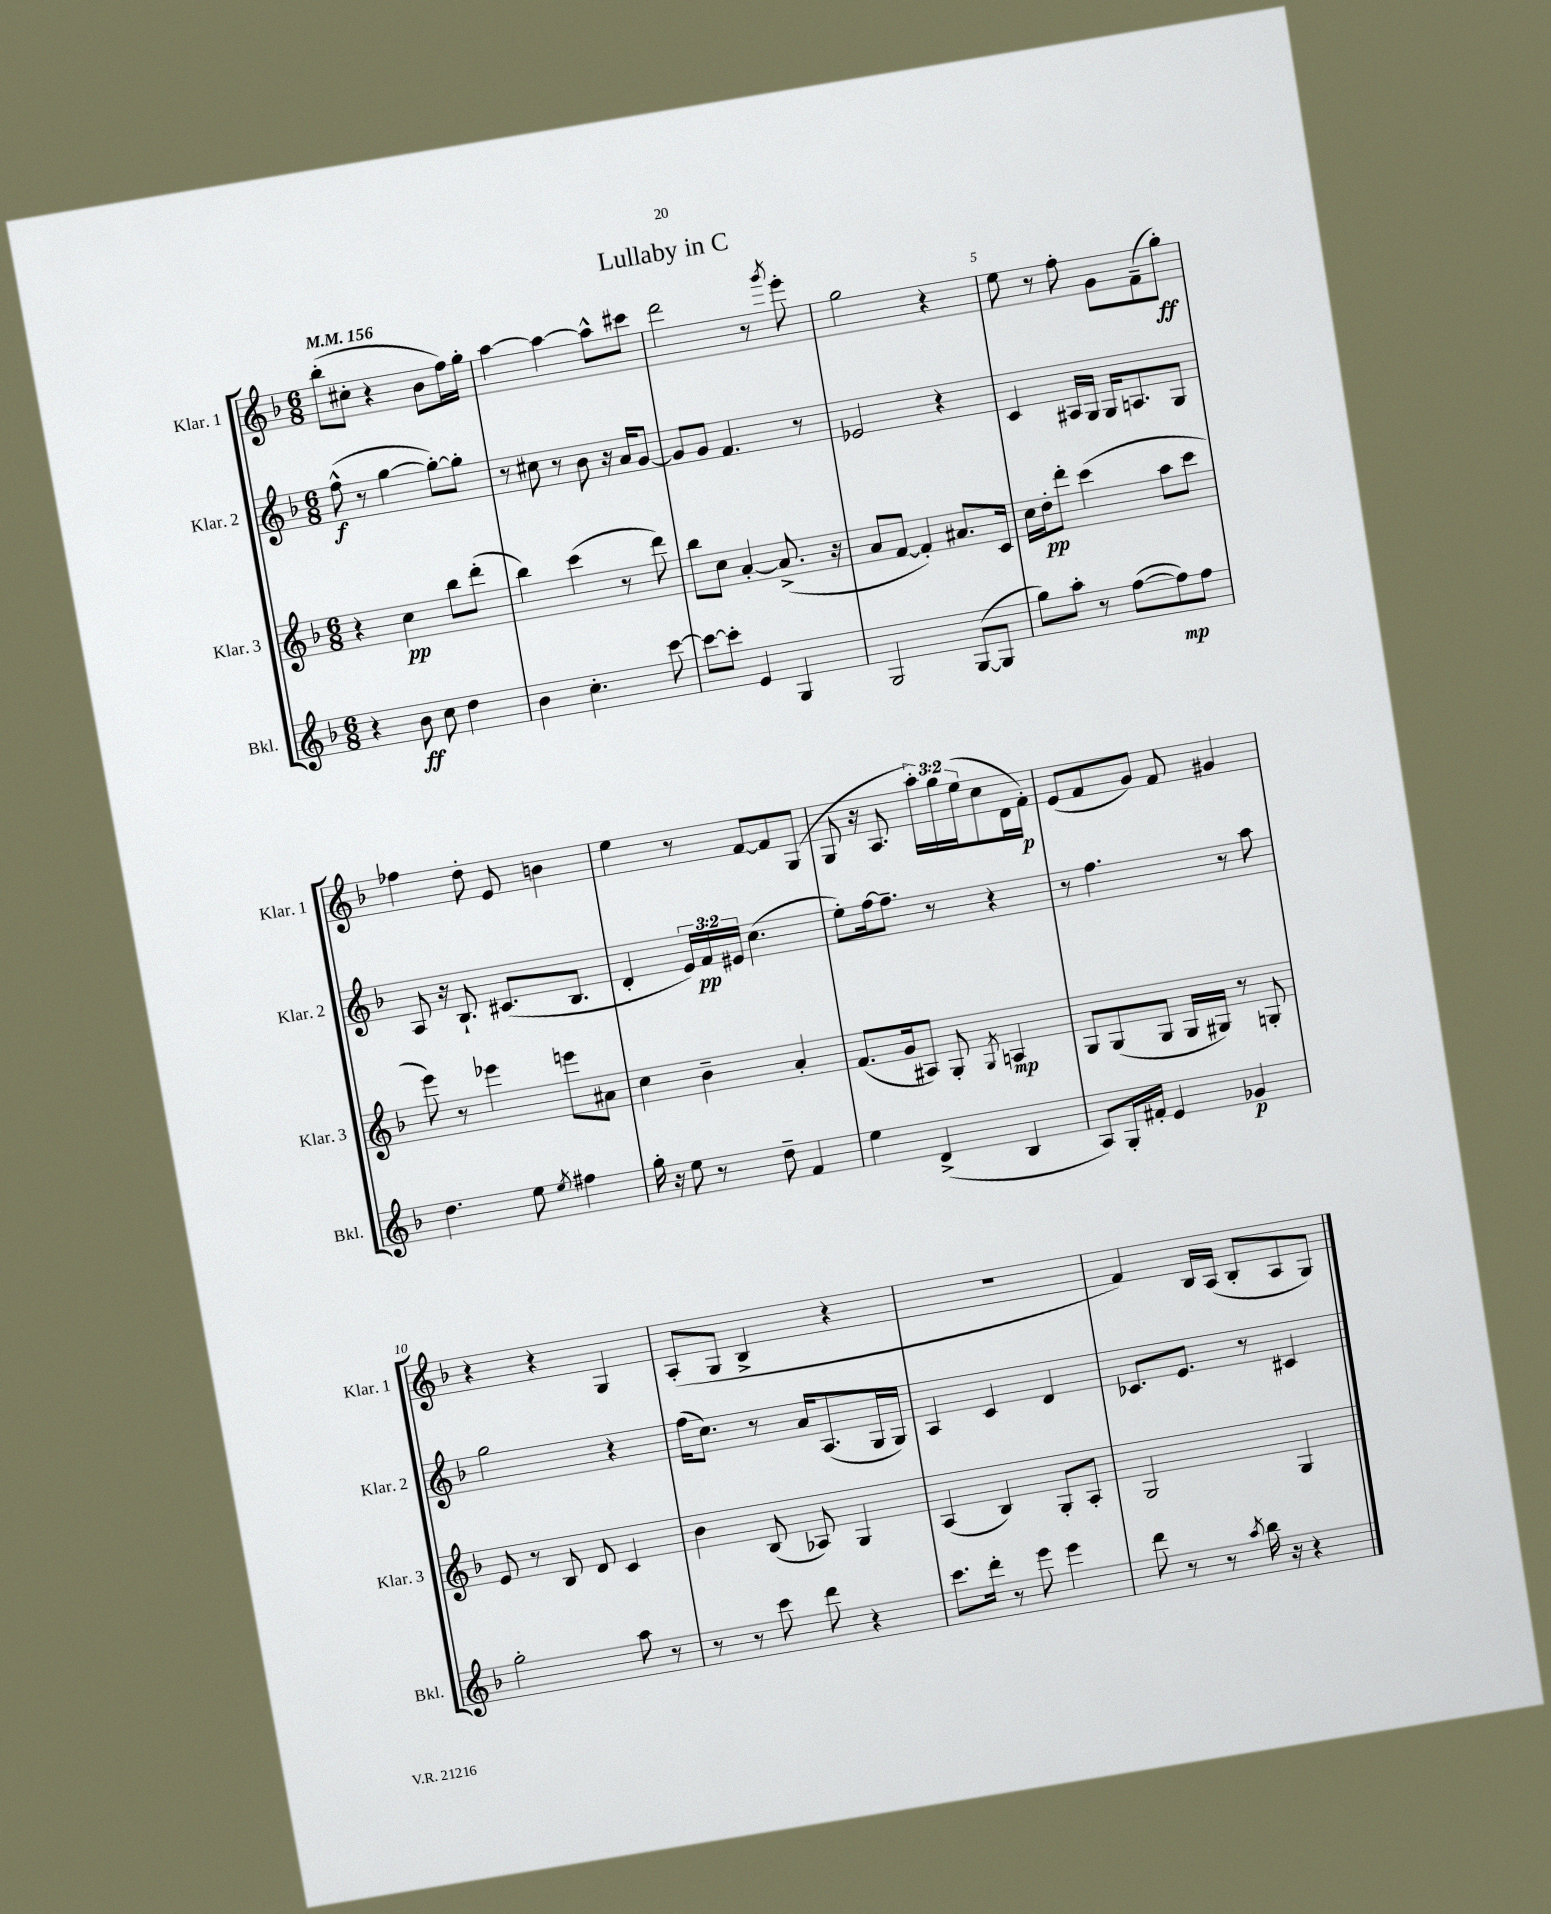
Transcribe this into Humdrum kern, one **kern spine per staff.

**kern	**dynam	**kern	**dynam	**kern	**dynam	**kern	**dynam
*part4	*part4	*part3	*part3	*part2	*part2	*part1	*part1
*staff4	*staff4	*staff3	*staff3	*staff2	*staff2	*staff1	*staff1
*I"Bkl.	*	*I"Klar. 3	*	*I"Klar. 2	*	*I"Klar. 1	*
*I'Bkl.	*	*I'Klar. 3	*	*I'Klar. 2	*	*I'Klar. 1	*
*clefG2	*	*clefG2	*	*clefG2	*	*clefG2	*
*k[b-]	*	*k[b-]	*	*k[b-]	*	*k[b-]	*
*M6/8	*	*M6/8	*	*M6/8	*	*M6/8	*
*MM156	*	*MM156	*	*MM156	*	*MM156	*
=1	=1	=1	=1	=1	=1	=1	=1
4r	.	4r	.	(8ff^^\	f	(8bb-'\L	.
.	.	.	.	8r	.	8cc#X'\J	.
8b-\	ff	4cc\	pp	[4gg\	.	4r	.
8cc\	.	.	.	.	.	.	.
4dd\	.	8bb-\L	.	8gg'\L_)	.	8b-\L	.
.	.	(8ddd'\J	.	8gg'\J]	.	16ff\L)	.
.	.	.	.	.	.	16gg'\JJ	.
=2	=2	=2	=2	=2	=2	=2	=2
4b-\	.	4bb-\)	.	8r	.	[4aa\	.
.	.	.	.	8cc#X\	.	.	.
4.cc'\	.	(4ccc\	.	8r	.	4aa\_	.
.	.	.	.	8b-\	.	.	.
.	.	8r	.	16r	.	8aa^^\L]	.
.	.	.	.	16a/KL	.	.	.
[8ccc\	.	8ddd\)	.	[8g/J	.	8ccc#X\J	.
=3	=3	=3	=3	=3	=3	=3	=3
8ccc\L_	.	8bb-\L	.	8g/L]	.	2ddd\	.
8ccc'\J]	.	8cc\J	.	8g/J	.	.	.
4e/	.	[4a'/	.	4.f/	.	.	.
4G/	.	(8.a^/]	.	.	.	8r	.
.	.	.	.	.	.	8qggg/	.
.	.	.	.	8r	.	8eee'\	.
.	.	16r	.	.	.	.	.
=4	=4	=4	=4	=4	=4	=4	=4
2G/	.	8a/L	.	2e-X/	.	2gg\	.
.	.	[8f/J	.	.	.	.	.
.	.	4f'/])	.	.	.	.	.
([8G/L	.	8.a#X/L	.	4r	.	4r	.
8G/J]	.	.	.	.	.	.	.
.	.	16c/Jk	.	.	.	.	.
=5	=5	=5	=5	=5	=5	=5	=5
8gg\L)	.	16cc\LL	.	4c/	.	8ee\	.
.	.	16dd'\J	pp	.	.	.	.
8aa'\J	.	8ddd'\J	.	.	.	8r	.
8r	.	(4ccc\	.	16A#X/LL	.	8ff'\	.
.	.	.	.	16G/JJ	.	.	.
([8ff\L	.	.	.	16G/KL	.	8g\L	.
.	.	.	.	8.An/	.	.	.
8ff\])	mp	8aa\L	.	.	.	(8f~\	.
8ff\J	.	8ccc\J	.	8G/J	.	8gg'\J)	ff
!!LO:LB:g=z
=6	=6	=6	=6	=6	=6	=6	=6
4.dd\	.	8eee\)	.	8A/	.	4ff-X\	.
.	.	8r	.	16r	.	.	.
.	.	.	.	8.B-`/	.	.	.
.	.	4eee-X\	.	.	.	8dd'\	.
8ee\	.	.	.	(8.c#X/L	.	8e/	.
8qee/	.	.	.	.	.	.	.
4ff#X\	.	8eeen\L	.	.	.	4bn\	.
.	.	.	.	8.B-/J	.	.	.
.	.	8a#X\J	.	.	.	.	.
=7	=7	=7	=7	=7	=7	=7	=7
16gg'\	.	4cc\	.	4d'/	.	4ee\	.
16r	.	.	.	.	.	.	.
8ee\	.	.	.	.	.	.	.
8r	.	4b-~\	.	24e/LL)	.	8r	.
.	.	.	.	24f/	pp	.	.
.	.	.	.	24e#X/JJ	.	.	.
8dd~\	.	.	.	(4.cc\	.	[8f/L	.
4f/	.	4a'/	.	.	.	8f/]	.
.	.	.	.	.	.	(8G/J	.
=8	=8	=8	=8	=8	=8	=8	=8
4ee\	.	(8.f/L	.	8ee'\L)	.	8G/	.
.	.	.	.	[16ff\k	.	16r	.
.	.	16g/k	.	8.ff~\J]	.	8.A/	.
(4d^/	.	8A#X/J)	.	.	.	.	.
.	.	8G'/	.	8r	.	24aa'\LL)	.
.	.	.	.	.	.	24gg\	.
.	.	.	.	.	.	(24ee\J	.
.	.	8qG/	.	.	.	.	.
4B-/	.	4An/	mp	4r	.	8cc\	.
.	.	.	.	.	.	16d\L	.
.	.	.	.	.	.	16f'\JJ)	p
=9	=9	=9	=9	=9	=9	=9	=9
8A/L)	.	8G/L	.	8r	.	(8e/L	.
16G'/L	.	(8G/	.	4.ff\	.	8f/	.
16f#X'/JJ	.	.	.	.	.	.	.
4e/	.	8G/J	.	.	.	8g/J)	.
.	.	16G/LL	.	.	.	8f/	.
.	.	16G#X/JJ)	.	.	.	.	.
4g-X/	p	8r	.	8r	.	4g#X/	.
.	.	8Gn'/	.	8aa\	.	.	.
!!LO:LB:g=z
=10	=10	=10	=10	=10	=10	=10	=10
2gg'\	.	8e/	.	2gg\	.	4r	.
.	.	8r	.	.	.	.	.
.	.	8B-/	.	.	.	4r	.
.	.	8d/	.	.	.	.	.
8aa\	.	4c/	.	4r	.	4G/	.
8r	.	.	.	.	.	.	.
=11	=11	=11	=11	=11	=11	=11	=11
8r	.	4b-\	.	(16ff\KL	.	(8A'/L	.
.	.	.	.	8.cc\J)	.	.	.
8r	.	.	.	.	.	8G/J	.
8ccc\	.	(8B-/	.	8r	.	4B-^/	.
8ddd\	.	8A-X/)	.	16a/KL	.	.	.
.	.	.	.	(8.A/	.	.	.
4r	.	4G/	.	.	.	4r	.
.	.	.	.	16G/L	.	.	.
.	.	.	.	16G/JJ)	.	.	.
=12	=12	=12	=12	=12	=12	=12	=12
8.ccc\L	.	(4A/	.	4A/	.	2.r	.
16ddd'\Jk	.	.	.	.	.	.	.
8r	.	4B-/)	.	4c/	.	.	.
8eee\	.	.	.	.	.	.	.
4eee\	.	8G'/L	.	4d/	.	.	.
.	.	8A'/J	.	.	.	.	.
=13	=13	=13	=13	=13	=13	=13	=13
8ddd\	.	2G/	.	8.c-X/L	.	4f/)	.
8r	.	.	.	.	.	.	.
.	.	.	.	8.e/J	.	.	.
8r	.	.	.	.	.	16B-/LL	.
.	.	.	.	.	.	(16A/JJ	.
8qaa/	.	.	.	.	.	.	.
16bb-\	.	.	.	8r	.	8B-'/L	.
16r	.	.	.	.	.	.	.
4r	.	4G/	.	4c#X/	.	8A/	.
.	.	.	.	.	.	8G/J)	.
==	==	==	==	==	==	==	==
*-	*-	*-	*-	*-	*-	*-	*-
